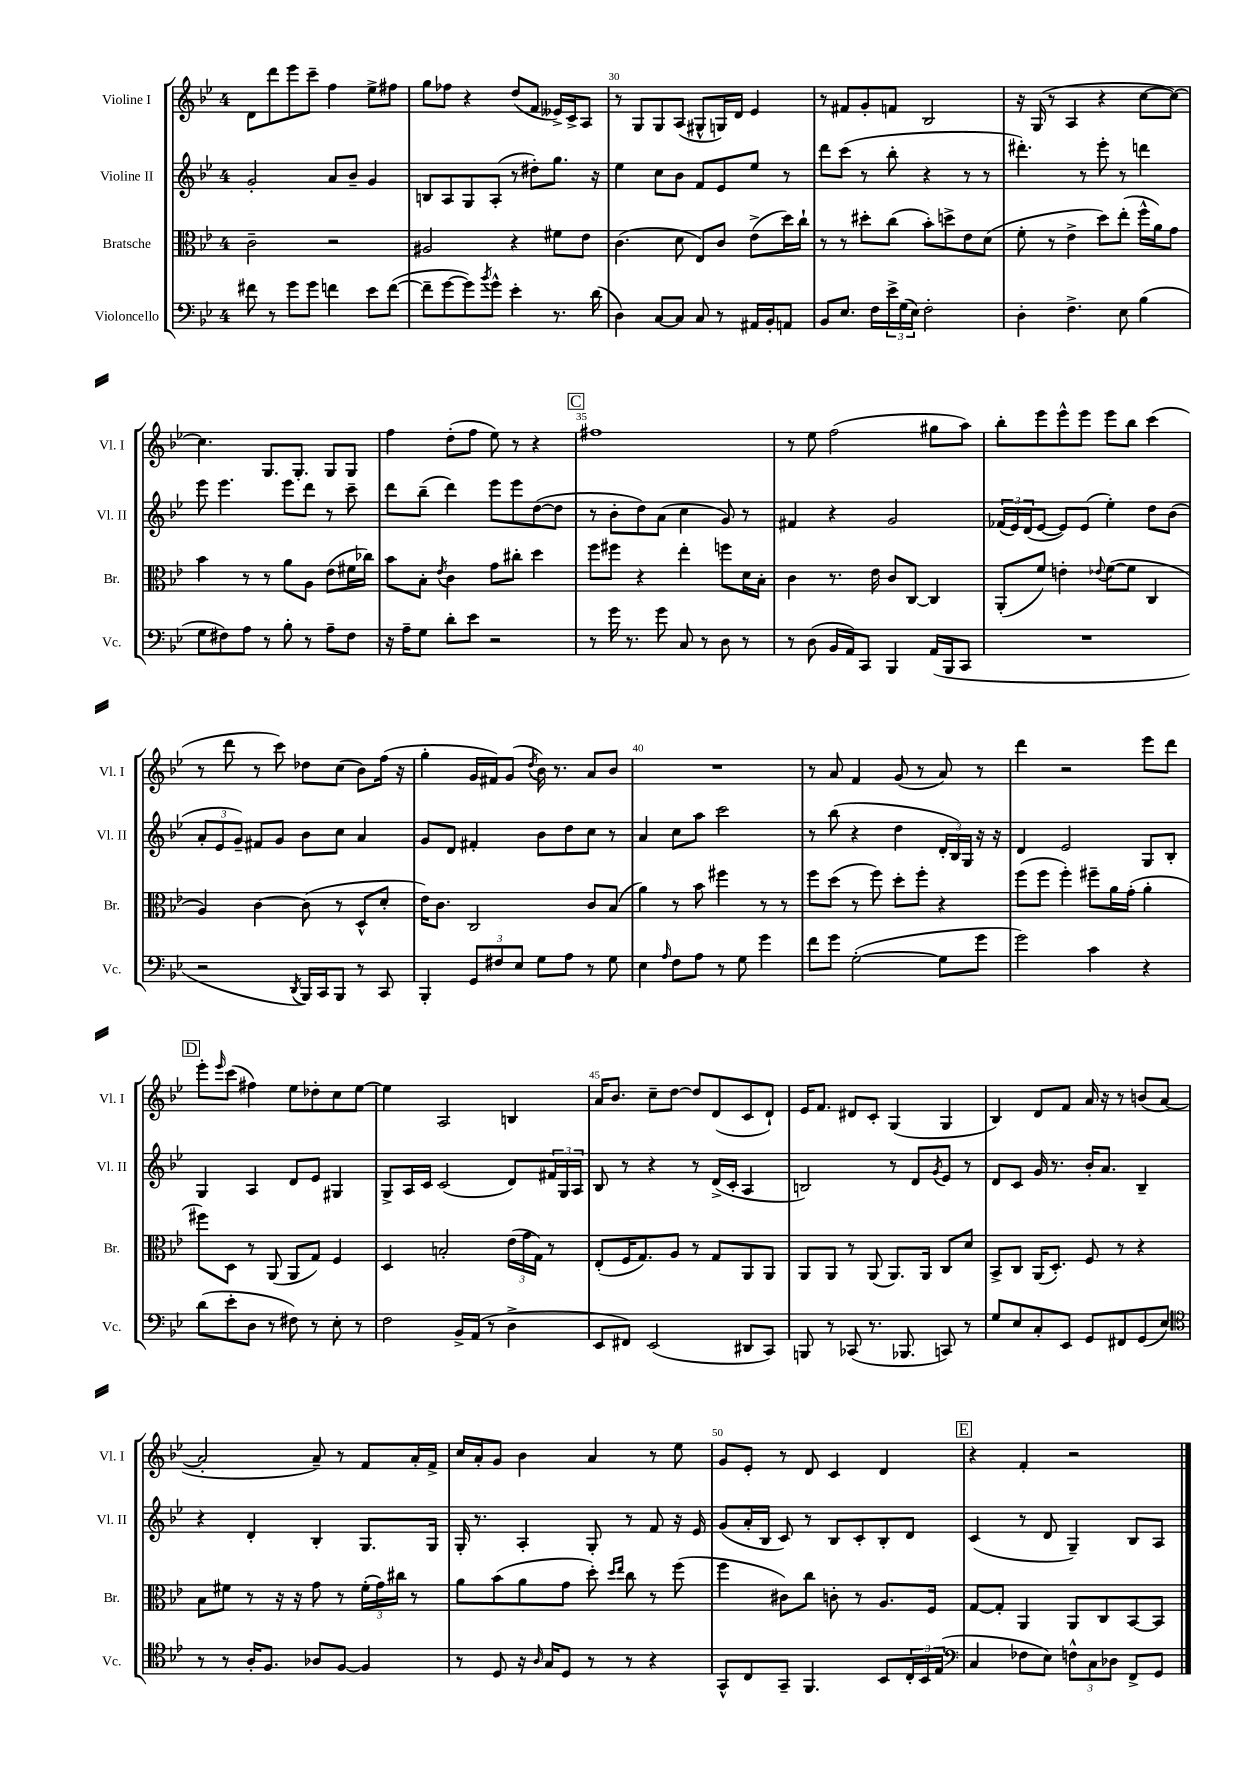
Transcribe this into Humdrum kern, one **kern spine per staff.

**kern	**kern	**kern	**kern
*staff4	*staff3	*staff2	*staff1
*clefF4	*clefC3	*clefG2	*clefG2
*k[b-e-]	*k[b-e-]	*k[b-e-]	*k[b-e-]
*M4/4	*M4/4	*M4/4	*M4/4
8f#	2c~	2g'	8d
8r	.	.	8ddd
8g	.	.	8eee-
8g	.	.	8ccc~
4f	2r	8a	4ff
.	.	8b-~	.
8e-	.	4g	8ee-^
([8f	.	.	8ff#
=	=	=	=
8f~]	2A#	8B	8gg
[8g	.	8A	8ff-
8g])	.	8G	4r
8qb-	.	.	.
8g^^	.	(8A'	.
4e-'	4r	8r	(8dd
.	.	8dd#')	8f
8.r	8f#	8.gg	16e--^)
.	.	.	16c^
.	8e-	.	8A
(16d	.	16r	.
=	=	=	=
4D)	(4.c	4ee-	8r
.	.	.	8G
[8C	.	8cc	8G
8C]	8d	8b-	(8A
8C	8E-)	8f	8G#^^
8r	8c	8e-	16G)
.	.	.	16d
16AA#	(8e-^	8ee-	4e-
16BB-'	.	.	.
8AA	16dd)	8r	.
.	16cc`	.	.
=	=	=	=
8BB-	8r	8ddd	8r
8.E-	8r	(8ccc	8f#
.	8dd#'	8r	8g'
16F	.	.	.
24e-^	(8cc	8bb-'	8f
(24G	.	.	.
24E-)	.	.	.
2F'	8b-')	4r	2B-
.	8dd^	.	.
.	8e-	8r	.
.	(8d	8r	.
=	=	=	=
4D'	8f'	4.ddd#')	16r
.	.	.	(16G
.	8r	.	8r
4.F^	4e-^	.	4A
.	.	8r	.
.	8dd)	8eee-'	4r
8E-	(8ee-'	8r	.
(4B-	16ff^^	4ddd	[8cc
.	16a)	.	.
.	8g	.	8cc_)
=	=	=	=
8G	4b-	8eee-	4.cc]
8F#)	.	4.eee-	.
8A	8r	.	.
8r	8r	.	8.G
8B-'	8a	8eee-	.
.	.	.	8.G'
8r	8A	8ddd	.
8A~	(8e-	8r	8G
8F#	16f#	8ccc~	8G
.	16cc-)	.	.
=	=	=	=
16r	8b-	8ddd	4ff
16A~	.	.	.
8G	8B-'	(8bb-~	.
.	8qe-	.	.
8d'	4c	4ddd)	(8dd'
8e-	.	.	8ff
2r	8g	8eee-	8ee-)
.	8cc#'	8eee-	8r
.	4dd	([8dd	4r
.	.	8dd]	.
=	=	=	=
8r	8ff	8r	1ff#
16g	8ff#	8b-'	.
8.r	.	.	.
.	4r	8dd)	.
8g	.	(8a	.
8C	4ee-'	4cc	.
8r	.	.	.
8D	8ff	8g)	.
8r	16d	8r	.
.	16B-'	.	.
=	=	=	=
8r	4c	4f#	8r
(8D	.	.	8ee-
16BB-	8.r	4r	(2ff
16AA)	.	.	.
8CC	.	.	.
.	16e-	.	.
4BBB-	8c	2g	.
.	[8C	.	.
(16AA	4C]	.	8gg#
16BBB-	.	.	.
8CC	.	.	8aa)
=	=	=	=
1r	(8AA'	(24f-	8bb-'
.	.	24e-)	.
.	.	(24d	.
.	8f)	[8e-	8eee-
.	4e'	8e-])	8eee-^^
.	.	(8e-	8eee-
.	8qqe-	.	.
.	([8f	4ee-')	8eee-
.	8f]	.	8bb-
.	4C	8dd	(4ccc
.	.	(8b-	.
=	=	=	=
2r	4A)	12a'	8r
.	.	12e-	.
.	.	.	8ddd
.	.	12g~)	.
.	[4c	8f#	8r
.	.	8g	8ccc)
8qDD	.	.	.
16BBB-)	(8c]	8b-	8dd-
16CC	.	.	.
8BBB-	8r	8cc	(8cc
8r	8D^^	4a	8b-)
8CC	8d'	.	(16ff
.	.	.	16r
=	=	=	=
4BBB-'	16e-)	8g	4gg'
.	8.c	.	.
.	.	8d	.
12GG	2C	4f#'	16g
.	.	.	16f#)
12F#	.	.	.
.	.	.	(8g
12E-	.	.	.
.	.	.	8qdd
8G	.	8b-	16b-)
.	.	.	8.r
8A	.	8dd	.
8r	8c	8cc	8a
8G	(8B-	8r	8b-
=	=	=	=
4E-	4a)	4a	1r
16qqA	.	.	.
8F	8r	8cc	.
8A	8b-	8aa	.
8r	4ff#	2ccc	.
8G	.	.	.
4g	8r	.	.
.	8r	.	.
=	=	=	=
8f	8ff	8r	8r
8g	(8dd	(8bb-	8a
([2G'	8r	4r	4f
.	8ff)	.	.
.	8dd'	4dd	(8g
.	8ff'	.	8r
8G]	4r	24d'	8a)
.	.	24B-)	.
.	.	24G	.
8g	.	16r	8r
.	.	16r	.
=	=	=	=
2g)	(8ff	4d	4ddd
.	8ff	.	.
.	4ff')	2e-	2r
4c	8ff#~	.	.
.	16a	.	.
.	(16g'	.	.
4r	4a'	8G	8eee-
.	.	8B-'	8ddd
=	=	=	=
(8d	8ff#)	4G	8eee-'
.	.	.	16qqeee-
8e-'	8D	.	(8ccc
8D	8r	4A	4ff#)
8r	(8AA	.	.
8F#)	8AA	8d	8ee-
8r	8G)	8e-	8dd-'
8E-'	4F	4G#	8cc
8r	.	.	[8ee-
=	=	=	=
2F	4D	8G^	4ee-]
.	.	16A	.
.	.	16c	.
.	2B'	(2c	2A
16BB-^	.	.	.
(16AA	.	.	.
8r	.	.	.
4D^	(24e-	8d)	4B
.	24g	.	.
.	24G)	.	.
.	8r	24f#	.
.	.	24G	.
.	.	24A	.
=	=	=	=
8EE-	(8E-'	8B-	16a
.	.	.	8.b-
8FF#)	16F	8r	.
.	8.G)	.	.
(2EE-	.	4r	8cc~
.	8A	.	[8dd
.	8r	8r	8dd]
.	8G	(16d^	(8d
.	.	16c'	.
8DD#	8AA	4A	8c
8CC)	8AA	.	8d`)
=	=	=	=
8BBB	8AA	2B)	16e-
.	.	.	8.f
8r	8AA	.	.
(8CC-	8r	.	8d#
8.r	(8AA	.	8c'
.	8.AA)	8r	(4G
8.BBB-	.	.	.
.	.	8d	.
.	16AA	.	.
.	.	8qg	.
8CC)	8C	8e-	4G
8r	8d	8r	.
=	=	=	=
8G	8BB-^	8d	4B-)
8E-	8C	8c	.
8C'	(16AA	16g	8d
.	8.D')	8.r	.
8EE-	.	.	8f
8GG	8F	16b-'	16a
.	.	8.a	16r
8FF#	8r	.	8r
(8GG	4r	4B-~	(8b
8E-)	.	.	[8a
=	=	=	=
*clefC4	*	*	*
8r	8B-	4r	2a']
8r	8f#	.	.
16A'	8r	4d'	.
8.F	.	.	.
.	16r	.	.
.	16r	.	.
8A-	8g	4B-'	8a~)
[8F	8r	.	8r
4F]	(24f#'	8.G	8f
.	24g)	.	.
.	24cc#	.	.
.	8r	.	16a'
.	.	16G	16f^
=	=	=	=
8r	8a	16G'	16cc
.	.	8.r	16a'
8D	(8b-	.	8g
16r	8a	4A'	4b-
16qqA	.	.	.
16G	.	.	.
8D	8g	.	.
8r	8dd')	8G'	4a
.	16qqdd	.	.
.	16qqee-	.	.
8r	8cc	8r	.
4r	8r	8f	8r
.	(8ff	16r	8ee-
.	.	16e-	.
=	=	=	=
8GG^^	4ff	(8g	8g
8C	.	16a'	8e-'
.	.	16B-	.
8GG~	8c#)	8c)	8r
4.FF	8cc	8r	8d
.	8c'	8B-	4c
.	8r	8c'	.
8BB-	8.A	8B-'	4d
24C'	.	8d	.
24BB-	.	.	.
.	16F	.	.
(24E-	.	.	.
=	=	=	=
*clefF4	*	*	*
4C	[8G	(4c	4r
.	8G']	.	.
8F-	4AA	8r	4f'
8E-)	.	8d	.
12F^^	8AA	4G~)	2r
12C	.	.	.
.	8C	.	.
12D-	.	.	.
8FF^	[8BB-	8B-	.
8GG	8BB-]	8A	.
==	==	==	==
*-	*-	*-	*-
